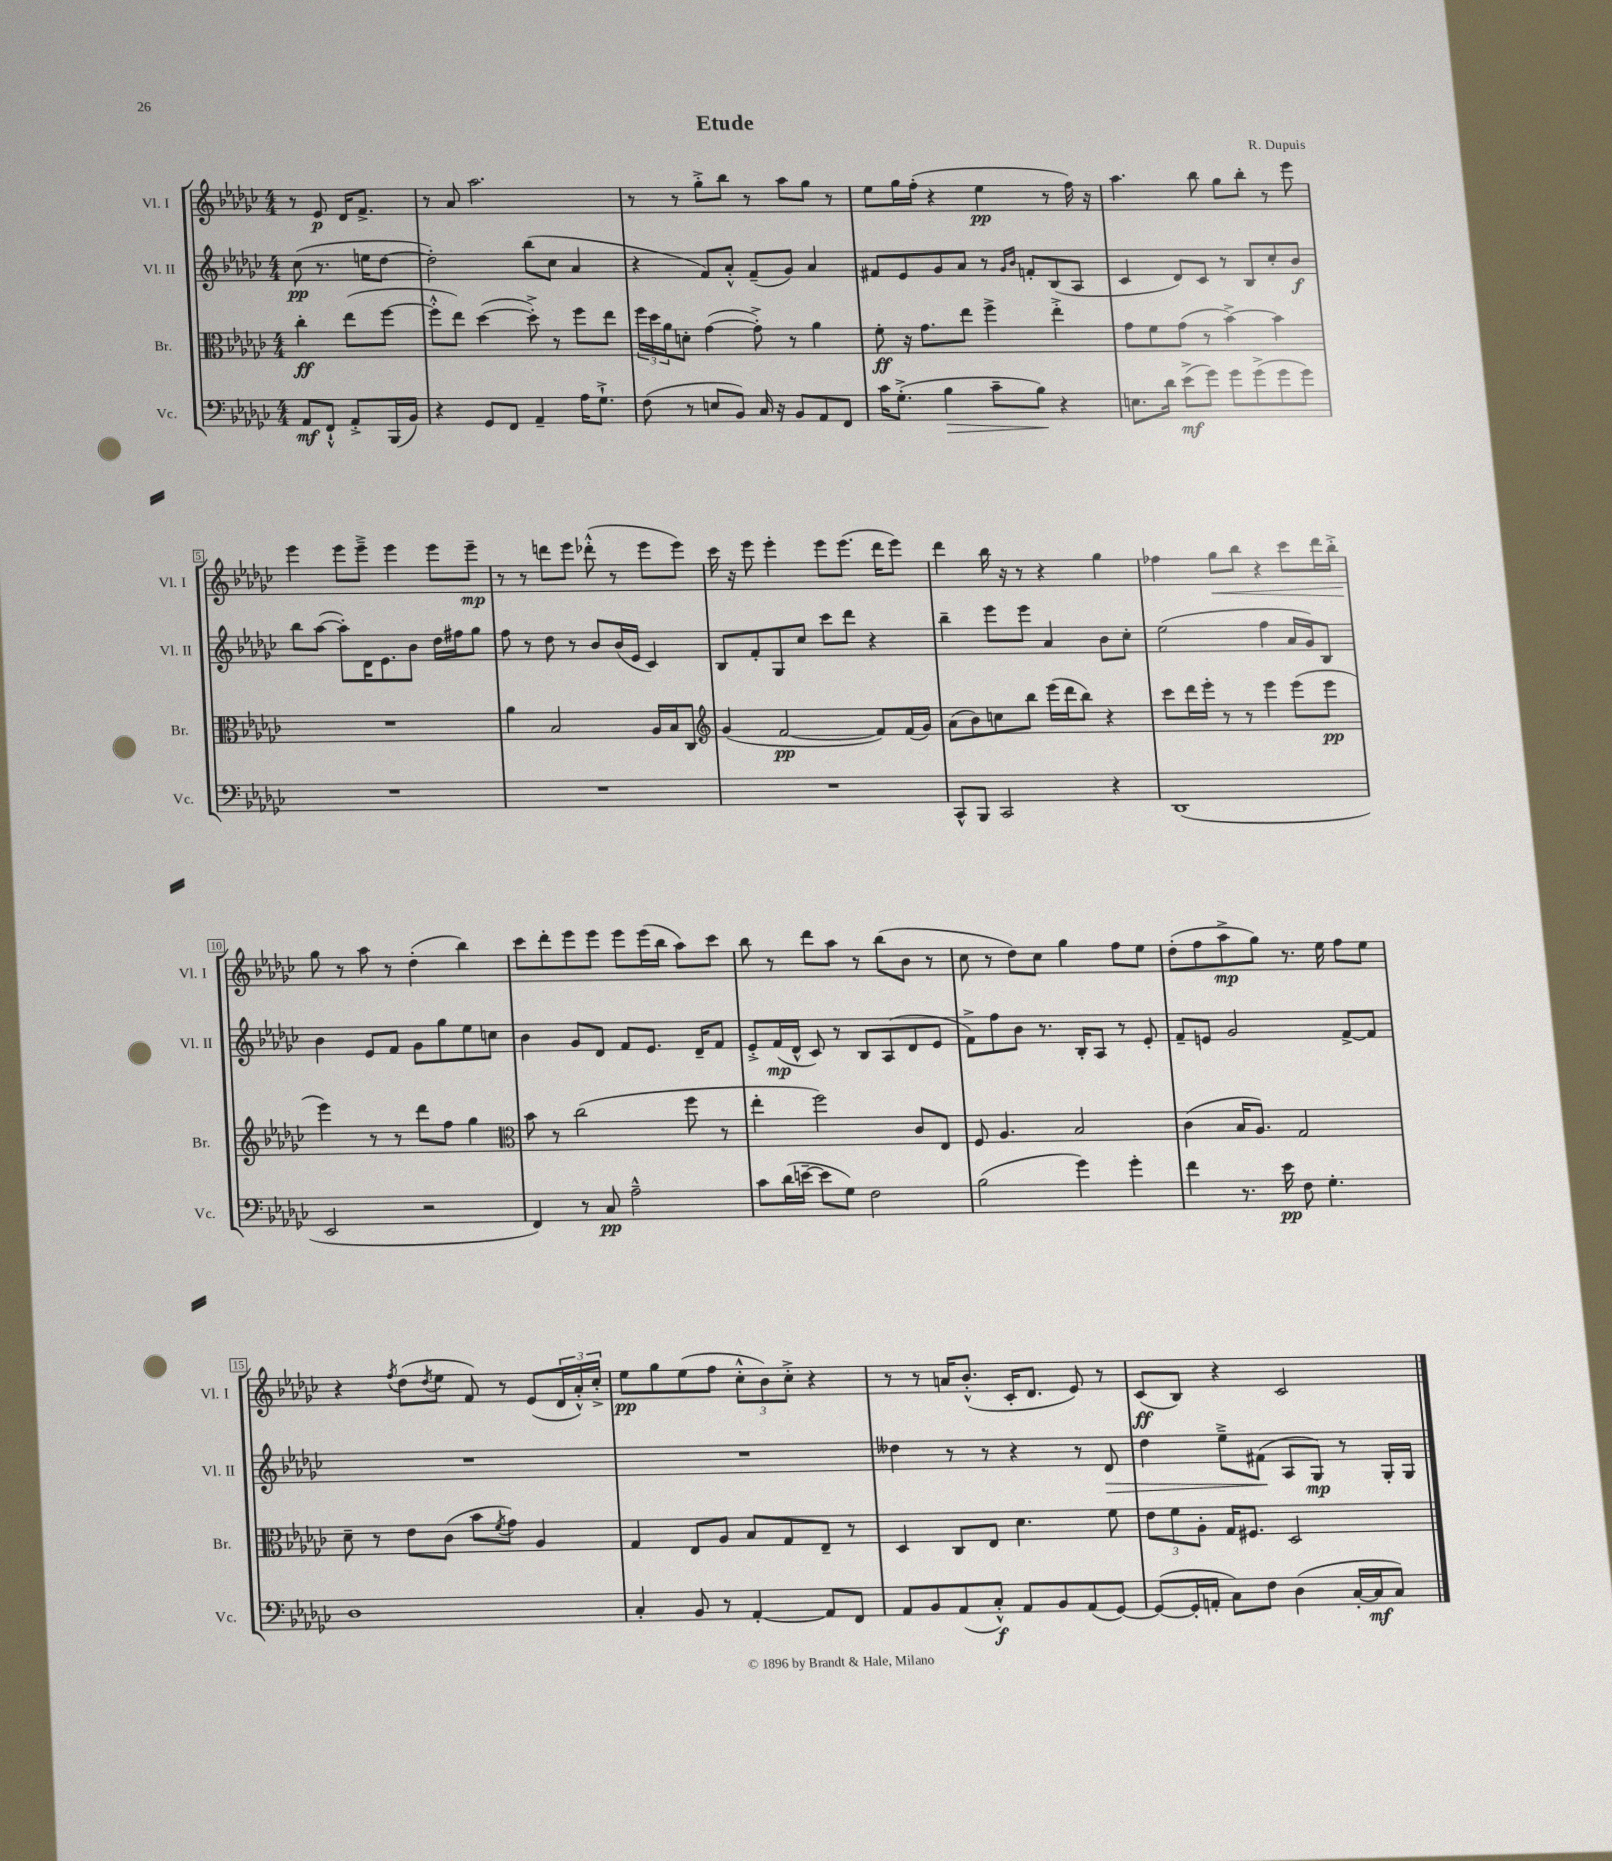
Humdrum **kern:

**kern	**dynam	**kern	**dynam	**kern	**dynam	**kern	**dynam
*part4	*part4	*part3	*part3	*part2	*part2	*part1	*part1
*staff4	*staff4	*staff3	*staff3	*staff2	*staff2	*staff1	*staff1
*I"Vc.	*	*I"Br.	*	*I"Vl. II	*	*I"Vl. I	*
*I'Vc.	*	*I'Br.	*	*I'Vl. II	*	*I'Vl. I	*
*clefF4	*	*clefC3	*	*clefG2	*	*clefG2	*
*k[b-e-a-d-g-c-]	*	*k[b-e-a-d-g-c-]	*	*k[b-e-a-d-g-c-]	*	*k[b-e-a-d-g-c-]	*
*M4/4	*	*M4/4	*	*M4/4	*	*M4/4	*
=	=	=	=	=	=	=	=
8AA-/L	mf	4cc-'\	ff	(8cc-\	pp	8r	.
8FF`^^/J	.	.	.	8.r	.	8e-/	p
8AA-'^/L	.	(8ee-\L	.	.	.	16d-/KL	.
.	.	.	.	16een\KL	.	8.f^/J	.
(16BBB-/L	.	[8ff\J	.	[8dd-\J	.	.	.
16BB-/JJ)	.	.	.	.	.	.	.
=1	=1	=1	=1	=1	=1	=1	=1
4r	.	8ff'^^\L]	.	2dd-'\])	.	8r	.
.	.	8ee-\J)	.	.	.	8a-/	.
8GG-/L	.	([4dd-\	.	.	.	2.aa-\	.
8FF/J	.	.	.	.	.	.	.
4AA-~/	.	8dd-'^\])	.	(8bb-\L	.	.	.
.	.	8r	.	8cc-\J	.	.	.
16A-\KL	.	8ff\L	.	4a-/	.	.	.
8.G-`^\J	.	.	.	.	.	.	.
.	.	8ee-\J	.	.	.	.	.
=2	=2	=2	=2	=2	=2	=2	=2
(8F\	.	24ff\LL	.	4r	.	8r	.
.	.	24dd-\	.	.	.	.	.
.	.	24a-\J	.	.	.	.	.
8r	.	8dn'\J	.	.	.	8r	.
8En/L	.	([4g-\	.	8f/L)	.	8gg-'^\L	.
8BB-/J)	.	.	.	8a-'^^/J	.	8bb-\J	.
16C-/	.	8g-'^\])	.	(8f~/L	.	8r	.
16r	.	.	.	.	.	.	.
8BB-/L	.	8r	.	8g-/J)	.	8aa-\L	.
8AA-/	.	4a-\	.	4a-/	.	8gg-\J	.
8FF/J	.	.	.	.	.	8r	.
=3	=3	=3	=3	=3	=3	=3	=3
16c-\KL	.	8f'\	ff	8f#X/L	.	8ee-\L	.
(8.G-'^\J	.	.	.	.	.	.	.
.	.	16r	.	8e-/	.	16gg-\L	.
.	.	8.g-\L	.	.	.	(16ff'\JJ	.
!	!LO:HP:b	!	!	!	!	!	!
4B-\	>	.	.	8g-/	.	4r	.
.	.	8ee-\J	.	8a-/J	.	.	.
8c-~\L	.	4ff^\	.	8r	.	4ee-\	pp
.	.	.	.	16qqg-/LL	.	.	.
.	.	.	.	16qqb-/JJ	.	.	.
8B-\J)	.	.	.	8fn'/L	.	.	.
4r	]	4ee-'^\	.	(8B-/	.	8r	.
.	.	.	.	8A-/J	.	16ff\)	.
.	.	.	.	.	.	16r	.
=4	=4	=4	=4	=4	=4	=4	=4
8.En\L	.	8g-\L	.	4c-/	.	4.aa-\	.
.	.	8f\	.	.	.	.	.
16d-\Jk	.	.	.	.	.	.	.
(8e-^\L	mf	(8g-\J	.	8d-/L)	.	.	.
8g-\J)	.	8r	.	8c-/J	.	8bb-\	.
8g-\L	.	[4b-^\)	.	8r	.	8gg-\L	.
(8g-^\	.	.	.	8B-/L	.	8bb-'\J	.
8g-\	.	4b-\]	.	8cc-'/	.	8r	.
8g-\J)	.	.	.	8b-/J	f	8eee-\	.
!!LO:LB:g=z
=5	=5	=5	=5	=5	=5	=5	=5
1r	.	1r	.	8bb-\L	.	4eee-\	.
.	.	.	.	([8aa-\J	.	.	.
.	.	.	.	8aa-'\L])	.	8eee-\L	.
.	.	.	.	16d-\K	.	8eee-~^\J	.
.	.	.	.	8.e-\	.	.	.
.	.	.	.	.	.	4eee-\	.
.	.	.	.	8b-\J	.	.	.
.	.	.	.	16dd-\LL	.	8eee-\L	.
.	.	.	.	16ff#X\J	.	.	.
.	.	.	.	8gg-\J	.	8eee-~\J	mp
=6	=6	=6	=6	=6	=6	=6	=6
1r	.	4a-\	.	8ff\	.	8r	.
.	.	.	.	8r	.	8r	.
.	.	2B-/	.	8dd-\	.	8dddn\L	.
.	.	.	.	8r	.	8eee-\J	.
.	.	.	.	8b-/L	.	(8ddd-X'^^\	.
.	.	.	.	(16b-/L	.	8r	.
.	.	.	.	16e-/JJ	.	.	.
.	.	16A-/LL	.	4c-/)	.	8eee-\L	.
.	.	16B-/J	.	.	.	.	.
.	.	8C-/J	.	.	.	8eee-\J)	.
=7	=7	=7	=7	=7	=7	=7	=7
*	*	*clefG2	*	*	*	*	*
1r	.	(4g-/	.	8B-/L	.	16ccc-\	.
.	.	.	.	.	.	16r	.
.	.	.	.	8f'/	.	8eee-\	.
.	.	[2f/	pp	8G-/	.	4eee-'\	.
.	.	.	.	8cc-/J	.	.	.
.	.	.	.	8ccc-\L	.	8eee-\L	.
.	.	.	.	8ddd-\J	.	(8.eee-\J	.
.	.	8f/L])	.	4r	.	.	.
.	.	.	.	.	.	16ddd-\KL	.
.	.	(16f/L	.	.	.	8eee-\J)	.
.	.	16g-/JJ)	.	.	.	.	.
=8	=8	=8	=8	=8	=8	=8	=8
8CC-^^/L	.	(8a-\L	.	4bb-~\	.	4ddd-\	.
8BBB-/J	.	8b-\)	.	.	.	.	.
2CC-/	.	8ccn\	.	8eee-\L	.	16bb-\	.
.	.	.	.	.	.	16r	.
.	.	8bb-\J	.	8eee-\J	.	8r	.
.	.	(16eee-\LL	.	4a-/	.	4r	.
.	.	16ddd-\J	.	.	.	.	.
.	.	8bb-\J)	.	.	.	.	.
4r	.	4r	.	8b-\L	.	4gg-\	.
.	.	.	.	8cc-'\J	.	.	.
=9	=9	=9	=9	=9	=9	=9	=9
(1DD-	.	8ccc-\L	.	(2ee-\	.	4ff-X\	.
.	.	16ddd-\L	.	.	.	.	.
.	.	16eee-'\JJ	.	.	.	.	.
!	!	!	!	!	!	!	!LO:HP:b
.	.	8r	.	.	.	8gg-\L	<
.	.	8r	.	.	.	8bb-\J	.
.	.	4eee-\	.	4ff\	.	4r	.
.	.	(8eee-\L	.	16a-/LL	.	8ccc-\L	.
.	.	.	.	16g-/J)	.	.	.
.	.	8eee-\J	pp	8B-/J	.	16ddd-\L	.
.	.	.	.	.	.	16bb-'^\JJ	.
!!LO:LB:g=z
=10	=10	=10	=10	=10	=10	=10	=10
2EE-/	.	4eee-\)	.	4b-\	.	8gg-\	.
.	.	.	.	.	.	8r	[
.	.	8r	.	8e-/L	.	8aa-\	.
.	.	8r	.	8f/J	.	8r	.
2r	.	8ddd-\L	.	8g-\L	.	(4dd-'\	.
.	.	8ff\J	.	8gg-\	.	.	.
.	.	4gg-\	.	8ee-\	.	4bb-\)	.
.	.	.	.	8ccn\J	.	.	.
=11	=11	=11	=11	=11	=11	=11	=11
*	*	*clefC3	*	*	*	*	*
4FF/)	.	8b-\	.	4b-\	.	8ccc-\L	.
.	.	8r	.	.	.	8ddd-'\	.
8r	.	(2cc-\	.	8g-/L	.	8eee-\	.
8C-/	pp	.	.	8d-/J	.	8eee-\J	.
2A-~^^\	.	.	.	8f/L	.	8eee-\L	.
.	.	.	.	8.e-/J	.	(16eee-\L	.
.	.	.	.	.	.	16bb-\JJ	.
.	.	8ff\	.	.	.	8aa-\L)	.
.	.	.	.	16d-~/KL	.	.	.
.	.	8r	.	8f/J	.	8ccc-\J	.
=12	=12	=12	=12	=12	=12	=12	=12
8c-\L	.	4ee-'\	.	8e-'^/L	.	8bb-\	.
(16d-\L	.	.	.	(16f/L	mp	8r	.
[16en~\JJ	.	.	.	16d-^^/JJ	.	.	.
8e\L]	.	2ff\)	.	8c-/)	.	8ddd-\L	.
8G-\J)	.	.	.	8r	.	8aa-\J	.
2F\	.	.	.	8B-/L	.	8r	.
.	.	.	.	(8A-/	.	(8bb-\L	.
.	.	8c-/L	.	8d-/	.	8b-\J	.
.	.	8E-/J	.	8e-/J	.	8r	.
=13	=13	=13	=13	=13	=13	=13	=13
(2B-\	.	8F/	.	8f^\L)	.	8cc-\	.
.	.	4.A-/	.	8ff\	.	8r	.
.	.	.	.	8b-\J	.	8dd-\L)	.
.	.	.	.	8.r	.	8cc-\J	.
4g-\)	.	2B-/	.	.	.	4gg-\	.
.	.	.	.	16B-'/KL	.	.	.
.	.	.	.	8A-/J	.	.	.
4g-'\	.	.	.	8r	.	8ff\L	.
.	.	.	.	8e-'/	.	8ee-\J	.
=14	=14	=14	=14	=14	=14	=14	=14
4f\	.	(4c-\	.	8f~/L	.	(8dd-'\L	.
.	.	.	.	8en/J	.	8ff\	.
8.r	.	16B-/KL	.	2g-/	.	8aa-^\	mp
.	.	8.A-/J)	.	.	.	.	.
.	.	.	.	.	.	8gg-\J)	.
16e-\	pp	.	.	.	.	.	.
8F\	.	2G-/	.	.	.	8.r	.
4.G-'\	.	.	.	.	.	.	.
.	.	.	.	.	.	16ee-\	.
.	.	.	.	[8f^/L	.	8ff\L	.
.	.	.	.	8f/J]	.	8ee-\J	.
!!LO:LB:g=z
=15	=15	=15	=15	=15	=15	=15	=15
1D-	.	8d-~\	.	1r	.	4r	.
.	.	8r	.	.	.	.	.
.	.	.	.	.	.	8qff/	.
.	.	8e-\L	.	.	.	(8dd-\L	.
.	.	.	.	.	.	8qdd-/	.
.	.	(8c-\J	.	.	.	8ee-\J	.
.	.	8b-\L	.	.	.	8f/)	.
.	.	8qf/	.	.	.	.	.
.	.	8g-\J)	.	.	.	8r	.
.	.	4A-/	.	.	.	(8e-/L	.
.	.	.	.	.	.	24d-/L	.
.	.	.	.	.	.	24a-'^^/)	.
.	.	.	.	.	.	24cc-'^/JJ	.
=16	=16	=16	=16	=16	=16	=16	=16
4C-'/	.	4G-/	.	1r	.	8ee-\L	pp
.	.	.	.	.	.	8gg-\	.
8BB-/	.	8E-/L	.	.	.	(8ee-\	.
8r	.	8A-/J	.	.	.	8ff\J	.
[4AA-'/	.	8B-/L	.	.	.	12cc-'^^\L	.
.	.	.	.	.	.	12b-\)	.
.	.	8G-/	.	.	.	.	.
.	.	.	.	.	.	12cc-'^\J	.
8AA-/L]	.	8E-~/J	.	.	.	4r	.
8FF/J	.	8r	.	.	.	.	.
=17	=17	=17	=17	=17	=17	=17	=17
8AA-/L	.	4D-/	.	4dd--X\	.	8r	.
8BB-/	.	.	.	.	.	8r	.
(8AA-/	.	8C-/L	.	8r	.	16an/KL	.
.	.	.	.	.	.	(8.b-'^^/J	.
8C-'^^/J)	f	8E-/J	.	8r	.	.	.
8AA-/L	.	4.d-\	.	4r	.	16c-'/KL	.
.	.	.	.	.	.	8.d-/J	.
8BB-/	.	.	.	.	.	.	.
(8AA-/	.	.	.	8r	.	8e-/)	.
!	!	!	!	!	!LO:HP:b	!	!
[8GG-/J)	.	8f\	.	8d-/	>	8r	.
=18	=18	=18	=18	=18	=18	=18	=18
(8GG-/L_	.	12e-\L	.	4dd-\	.	(8c-/L	ff
.	.	12f\	.	.	.	.	.
16GG-'/L]	.	.	.	.	.	8B-/J)	.
.	.	12A-'\J	.	.	.	.	.
16AAn'/JJ	.	.	.	.	.	.	.
8C-\L)	.	16G-/KL	.	8ee-~^\L	.	4r	.
.	.	8.F#X/J	.	.	.	.	.
8F\J	.	.	.	(8f#X\J	.	.	.
(4D-\	.	2D-/	.	8A-/L	]	2c-/	.
.	.	.	.	8G-/J)	mp	.	.
[16C-'/LL	.	.	.	8r	.	.	.
16C-/J]	mf	.	.	.	.	.	.
8C-/J)	.	.	.	16G-'/LL	.	.	.
.	.	.	.	16G-/JJ	.	.	.
==	==	==	==	==	==	==	==
*-	*-	*-	*-	*-	*-	*-	*-
